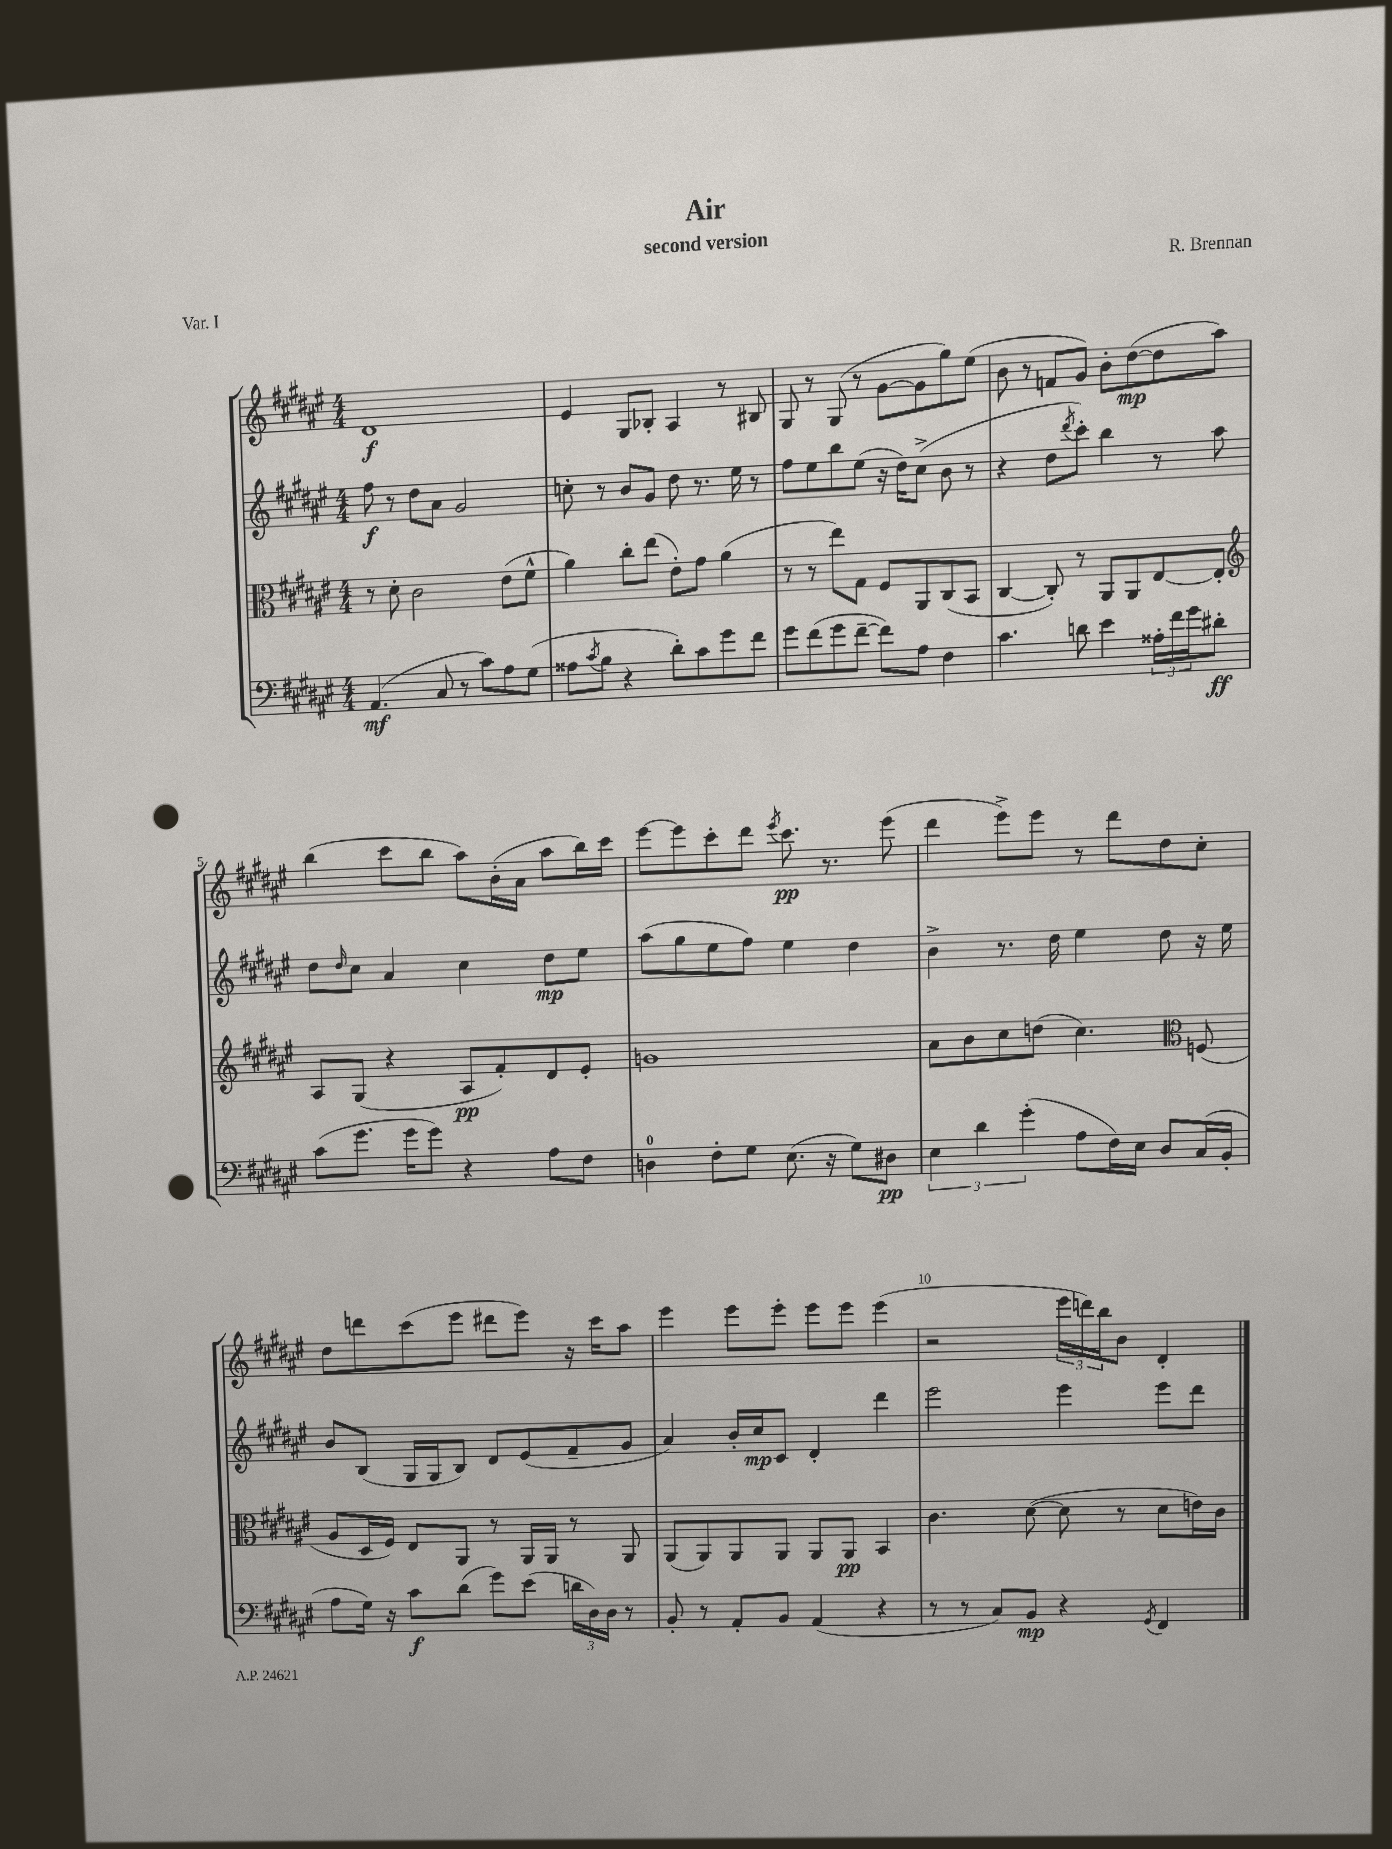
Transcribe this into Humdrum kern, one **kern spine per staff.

**kern	**kern	**kern	**kern
*staff4	*staff3	*staff2	*staff1
*clefF4	*clefC3	*clefG2	*clefG2
*k[f#c#g#d#a#e#]	*k[f#c#g#d#a#e#]	*k[f#c#g#d#a#e#]	*k[f#c#g#d#a#e#]
*M4/4	*M4/4	*M4/4	*M4/4
(4.AA#	8r	8ff#	1d#
.	8d#'	8r	.
.	2c#	8dd#	.
8C#	.	8a#	.
8r	.	2g#	.
8c#)	.	.	.
8A#	(8e#	.	.
(8G#	8f#^^	.	.
=	=	=	=
8A##	4a#)	8cc'	4e#
8qc#	.	.	.
8B	.	8r	.
4r	8cc#'	8b	8G#
.	(8ee#	8g#	8B-'
8d#')	8e#')	8dd#	4A#
8c#	8g#	8.r	.
8g#	(4a#	.	8r
.	.	16ee#	.
8f#	.	8r	8B#
=	=	=	=
8g#	8r	8ff#	8G#
(8f#	8r	8ee#	8r
8g#	8ee#)	8bb	(8G#
[8f#~	8G#	(8ee#	8r
8f#])	8F#	16r	[8g#
.	.	16dd#)	.
8A#	8AA#	(8cc#^	8g#]
4F#	(8C#	8b	8gg#)
.	8BB	8r	(8ee#
=	=	=	=
4.c#	[4C#	4r	8b
.	.	.	8r
.	8C#'])	8dd#	8f
.	.	8qddd#	.
8d	8r	8ccc#')	8g#)
4e#	8AA#	4bb	8b'
.	8AA#	.	([8dd#
24A##'	[8E#	8r	8dd#]
24f#	.	.	.
24g#	.	.	.
8d#'	8E#']	8aa#	8aa#)
=	=	=	=
*	*clefG2	*	*
(8c#	8A#	8dd#	(4bb
.	.	16qqdd#	.
8.g#	(8G#	8cc#	.
.	4r	4a#	8ccc#
16g#	.	.	.
8g#)	.	.	8bb
4r	8A#	4cc#	8aa#)
.	8f#')	.	(16b'
.	.	.	16a#
8A#	8d#	8dd#	8aa#
8F#	8e#'	8ee#	16bb)
.	.	.	16ccc#
=	=	=	=
4D	1g	(8aa#	[8eee#
.	.	8gg#	8eee#]
8F#'	.	8ee#	8ccc#'
8G#	.	8ff#)	8ddd#
.	.	.	8qeee#
(8.E#	.	4ee#	8.ccc#
16r	.	.	8.r
8G#)	.	4dd#	.
8D#	.	.	(8eee#
=	=	=	=
6E#	8a#	4b^	4ddd#
.	8b	.	.
6d#	.	.	.
.	8cc#	8.r	8eee#^)
(6g#'	.	.	.
.	(8dd	.	8eee#
.	.	16dd#	.
8A#	4.cc#)	4ee#	8r
16F#)	.	.	8ddd#
16E#	.	.	.
8D#	.	8dd#	8dd#
*	*clefC3	*	*
(16C#	(8F	16r	8cc#'
16BB'	.	16ee#	.
=	=	=	=
8A#	8A#	8b	8dd#
16G#)	16D#	(8B	8ddd
16r	16F#)	.	.
8c#	8E#	16G#	(8ccc#
.	.	16G#	.
(8d#	8AA#	8B)	8eee#
8g#)	8r	8d#	8ddd#
(8e#	16AA#	(8e#	8eee#)
.	16AA#	.	.
24d	8r	8f#~	16r
24D#)	.	.	.
.	.	.	16ccc#
24D#	.	.	.
8r	8AA#	8g#	8aa#
=	=	=	=
8BB'	(8AA#	4a#)	4eee#
8r	8AA#)	.	.
8AA#'	8AA#	16b'	8eee#
.	.	16cc#	.
8BB	8AA#	8c#	8eee#'
(4AA#	8AA#	4d#'	8eee#
.	8AA#	.	8eee#
4r	4BB	4ddd#	(4eee#
=	=	=	=
8r	4.c#	2eee#	2r
8r	.	.	.
8C#)	.	.	.
8BB	([8d#	.	.
4r	8d#]	4eee#	24eee#
.	.	.	24ddd)
.	.	.	24bb
.	8r	.	8b
8qGG#	.	.	.
4FF#	8d#	8eee#	4d#'
.	16e)	8ddd#	.
.	16c#	.	.
==	==	==	==
*-	*-	*-	*-
